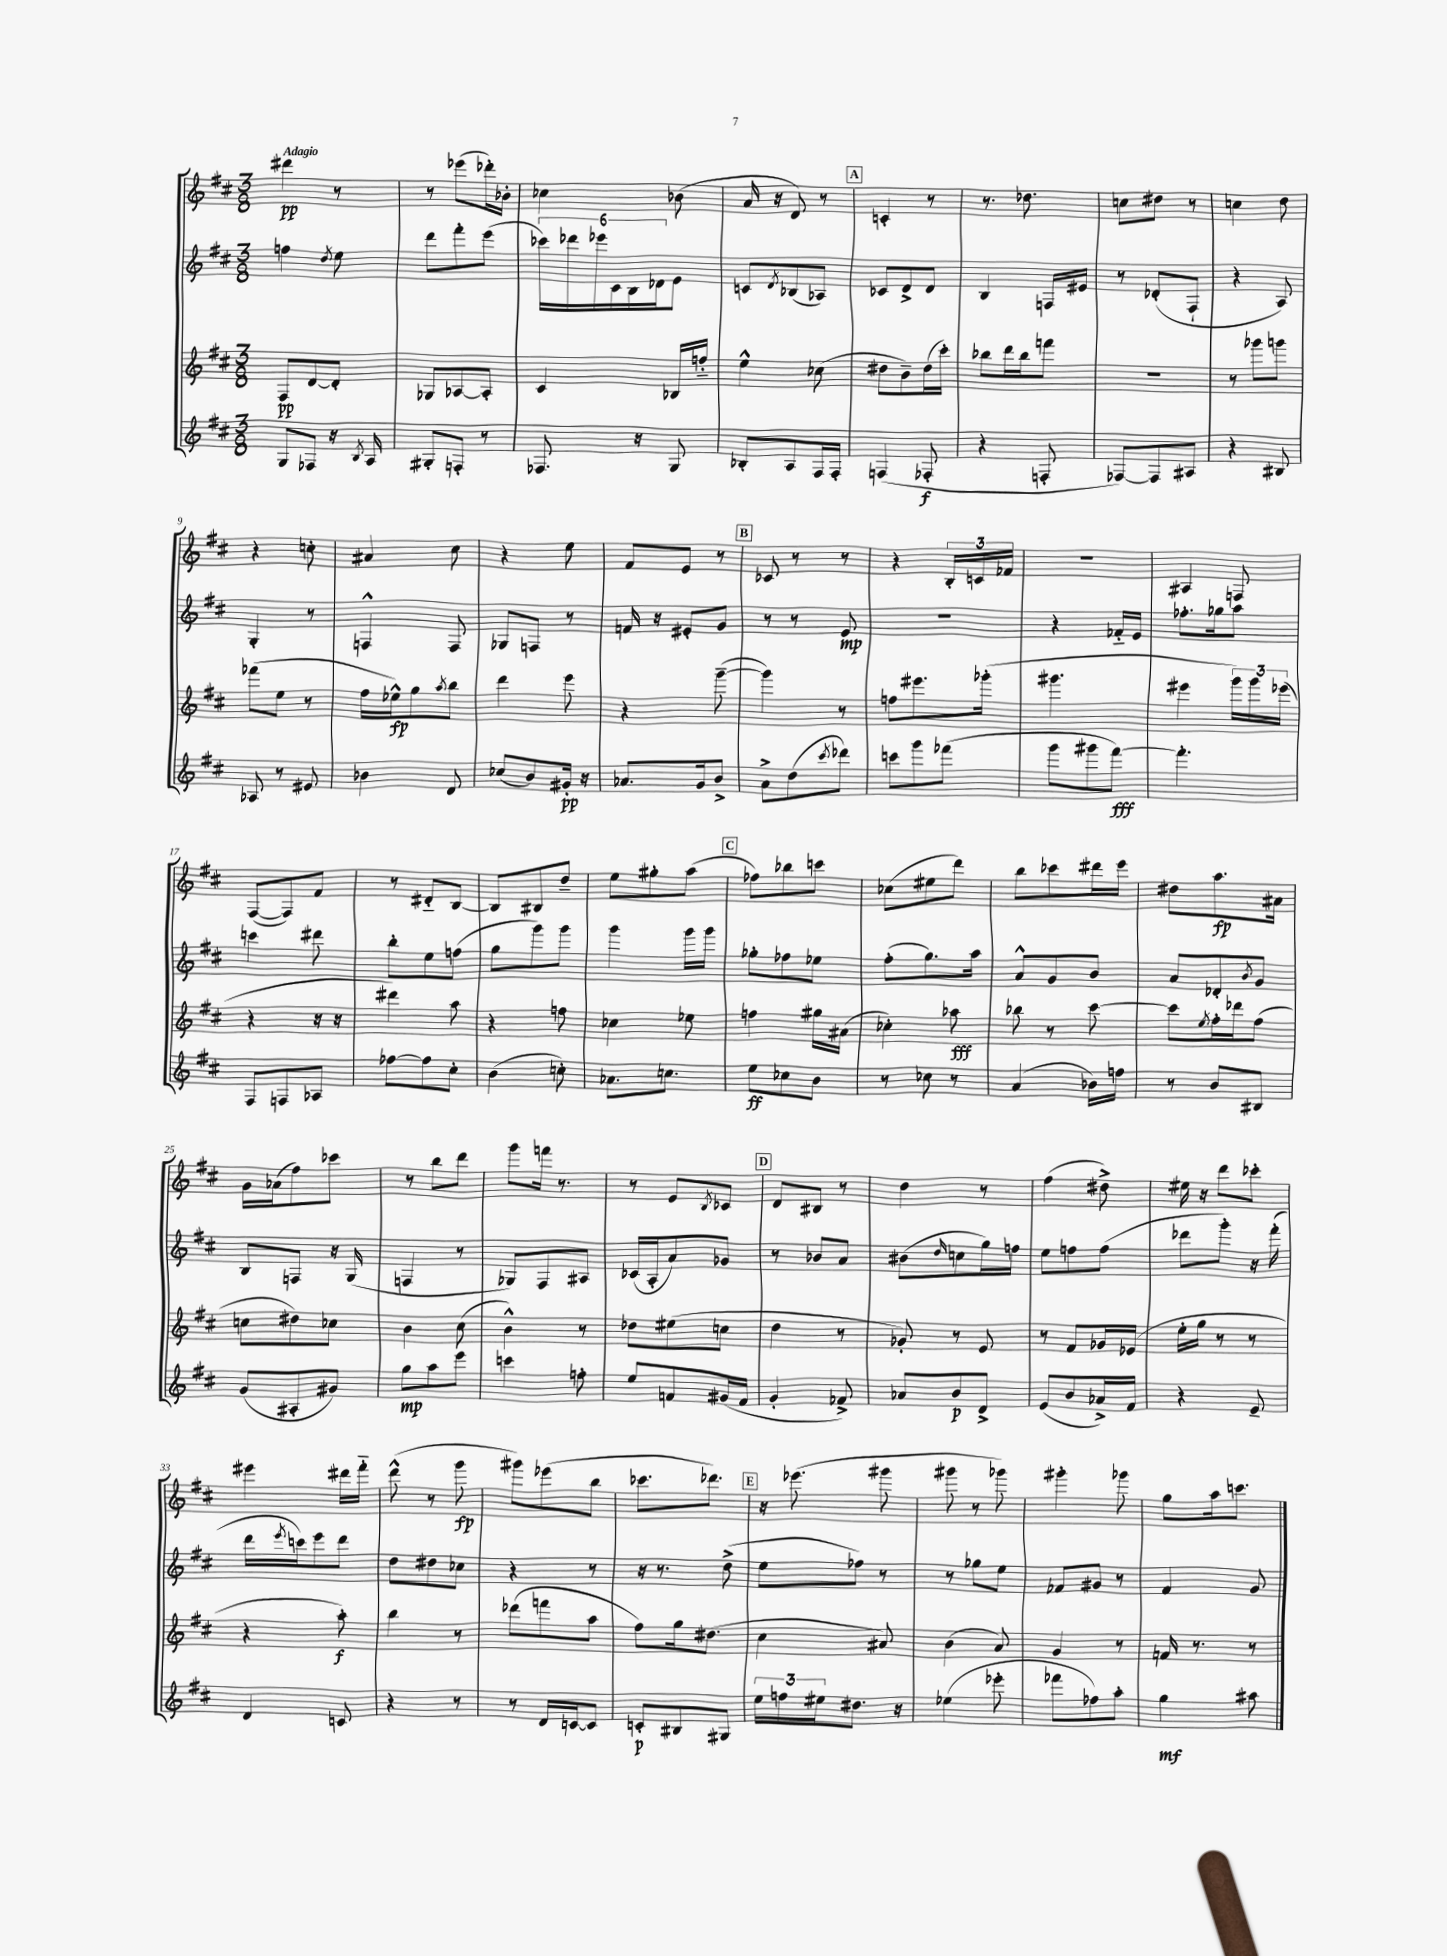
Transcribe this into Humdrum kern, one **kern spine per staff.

**kern	**kern	**kern	**kern
*staff4	*staff3	*staff2	*staff1
*clefG2	*clefG2	*clefG2	*clefG2
*k[f#c#]	*k[f#c#]	*k[f#c#]	*k[f#c#]
*M3/8	*M3/8	*M3/8	*M3/8
8G	8F#	4ff	4ddd#
8F-	[8d	.	.
.	.	8qdd	.
16r	8d']	8ee	8r
8qB	.	.	.
16A	.	.	.
=	=	=	=
8G#'	8G-	8ddd	8r
8F'	[8A-	8fff#'	(8eee-
8r	8A-']	(8eee	16ddd-')
.	.	.	16b-'
=	=	=	=
8.F-	4c#	24ccc-)	4cc-
.	.	24ddd-	.
.	.	24eee-	.
.	.	24c#	.
.	.	24B	.
16r	.	.	.
.	.	24d-	.
8G	16B-	8e	(8b-
.	16ff'~	.	.
=	=	=	=
8B-'	4ee^^	8c	16a
.	.	.	16r
.	.	8qd	.
8A	.	(8B-	8d)
16F#	(8cc-	8A-)	8r
16F#'	.	.	.
=	=	=	=
(4F	8dd#	8c-	4c'
.	8b~)	8d^	.
8F-'	(16dd#	8d	8r
.	16ccc#')	.	.
=	=	=	=
4r	8bb-	4B	8.r
.	16ddd	.	.
.	16bb-	.	8.dd-
8F'	8fff	16F	.
.	.	16e#	.
=	=	=	=
[8F-)	4.r	8r	8cc
8F-]	.	(8d-'	8dd#
8A#	.	8F#`	8r
=	=	=	=
4r	8r	4r	4cc
.	8ggg-	.	.
8B#	8ggg	8A)	8dd
=	=	=	=
8A-	(8fff-	4G'	4r
8r	8ee	.	.
8e#	8r	8r	8cc'
=	=	=	=
4b-	16ff#	4F^^	4a#
.	16ee-^^)	.	.
.	8gg	.	.
.	8qaa	.	.
8d	8bb	8F	8cc#
=	=	=	=
(8cc-	4ddd	8G-	4r
8b)	.	8F	.
16g#'	8eee	8r	8ee
16r	.	.	.
=	=	=	=
8.a-	4r	16f	8f#
.	.	16r	.
.	.	8e#'	8e
16g	.	.	.
8b^	([8ggg~	8g	8r
=	=	=	=
8a^	4ggg])	8r	8c-
(8dd	.	8r	8r
8qccc#	.	.	.
8ddd-)	8r	8e	8r
=	=	=	=
8ccc	8ff	4.r	4r
8ggg	8.eee#	.	.
(8fff-	.	.	24B'
.	.	.	24c
.	(16ggg-'	.	.
.	.	.	24f-
=	=	=	=
8ggg	4.ggg#	4r	4.r
8ggg#	.	.	.
[8fff#)	.	16f-'~	.
.	.	16e	.
=	=	=	=
4.fff#']	4eee#	8.ff-'	4A#
.	.	16gg-	.
.	24ggg)	8aa	8F
.	24ggg	.	.
.	(24eee-	.	.
=	=	=	=
8F#	4r	4ccc	([8F#
8F	.	.	8F#])
8A-	16r	8ddd#	8f#
.	16r	.	.
=	=	=	=
[8ff-	4ddd#)	8bb'	8r
8ff-]	.	8ee	8d#'~
8cc#'	8aa	(8ff	[8B
=	=	=	=
(4b	4r	8gg	8B]
.	.	8ggg)	8B#
8cc')	8ff	8ggg	8dd~
=	=	=	=
8.a-	4cc-	4ggg	8ee
.	.	.	8gg#'
8.cc	.	.	.
.	8ee-	16ggg	(8aa
.	.	16ggg	.
=	=	=	=
8ee	4ff	8gg-'	8ff-)
8cc-	.	8ff-	8bb-
8b	16gg#	8ee-	8ccc
.	(16a#	.	.
=	=	=	=
8r	4cc-')	(8ff#'	(8cc-
8cc-	.	8.gg)	8ee#
8r	8aa-	.	8ddd)
.	.	16aa	.
=	=	=	=
(4a	8bb-	8a^^	8bb
.	8r	8g	8ccc-
16b-)	[8ccc#	8b	16ddd#
16ff	.	.	16eee
=	=	=	=
8r	8ccc#]	8a	8dd#
.	8qee	.	.
8b	16ff#'	8d-'	8.aa
.	16ddd-	.	.
.	.	8qb	.
8B#	(8ff#	8g	.
.	.	.	16a#
=	=	=	=
(8g	8cc	8B	16g
.	.	.	(16a-
8A#'	8dd#)	8F	8ff#)
8g#)	8cc-	16r	8ccc-
.	.	(16G	.
=	=	=	=
8gg	4b	4F	8r
8aa	.	.	8bb
8eee	(8cc#	8r	8ddd
=	=	=	=
4ccc	4b^^)	8G-)	8ggg
.	.	8F#	16fff
.	.	.	8.r
8ff'	8r	8A#	.
=	=	=	=
8ee	8dd-	(16c-	8r
.	.	16A'	.
8f	(8ee#	8a)	8e
.	.	.	8qB
(16g#	8cc	8g-	8c-
16f	.	.	.
=	=	=	=
4g'	4dd	8r	8d
.	.	8b-	8B#
8f-^)	8r	8a	8r
=	=	=	=
8a-	8g-')	(8b#	4dd
.	.	16qqdd	.
8b	8r	8cc	.
8d^	8e	16gg)	8r
.	.	16ff	.
=	=	=	=
(8e	8r	8ee	(4ff#
8b	8f#	8ff	.
16a-^)	16g-	(8ff	8dd#^)
16f#	(16e-	.	.
=	=	=	=
4r	16ee'	8ddd-	16ee#
.	16gg	.	16r
.	8r	8ggg')	8ddd
8e~	8r	16r	8ccc-'
.	.	(16fff#'	.
=	=	=	=
4d	4r	16ddd	4eee#
.	.	8qeee	.
.	.	16ccc)	.
.	.	8eee	.
8c	8aa')	8ddd	16ddd#
.	.	.	16fff#'~
=	=	=	=
4r	4bb	8dd	(8ddd^^
.	.	8dd#	8r
8r	8r	8cc-	8ggg
=	=	=	=
8r	(8ddd-	4r	8ggg#)
16d	8fff	.	(8eee-
[16c	.	.	.
8c]	8aa	8r	8bb
=	=	=	=
8c'	8ff#)	16r	8.ccc-
.	.	8.r	.
8B#	16gg	.	.
.	(8.dd#	.	8.ddd-)
8G#	.	(8dd^	.
=	=	=	=
24ee	4cc#	8ee	16r
24ff	.	.	.
.	.	.	(8.eee-
24ee#	.	.	.
8.dd#	.	8ff-)	.
.	8a#)	8r	8ggg#
16r	.	.	.
=	=	=	=
(4ee-	(4b	8r	8ggg#
.	.	8gg-	8r
8eee-'	8a)	8ee	8ggg-)
=	=	=	=
8fff-	4g	8f-	4ggg#'
8ff-)	.	8g#	.
8aa'	8r	8r	8ggg-
=	=	=	=
4gg	16f	4f#	8gg
.	8.r	.	.
.	.	.	16aa
.	.	.	8.ccc
8aa#	8r	8g	.
==	==	==	==
*-	*-	*-	*-
